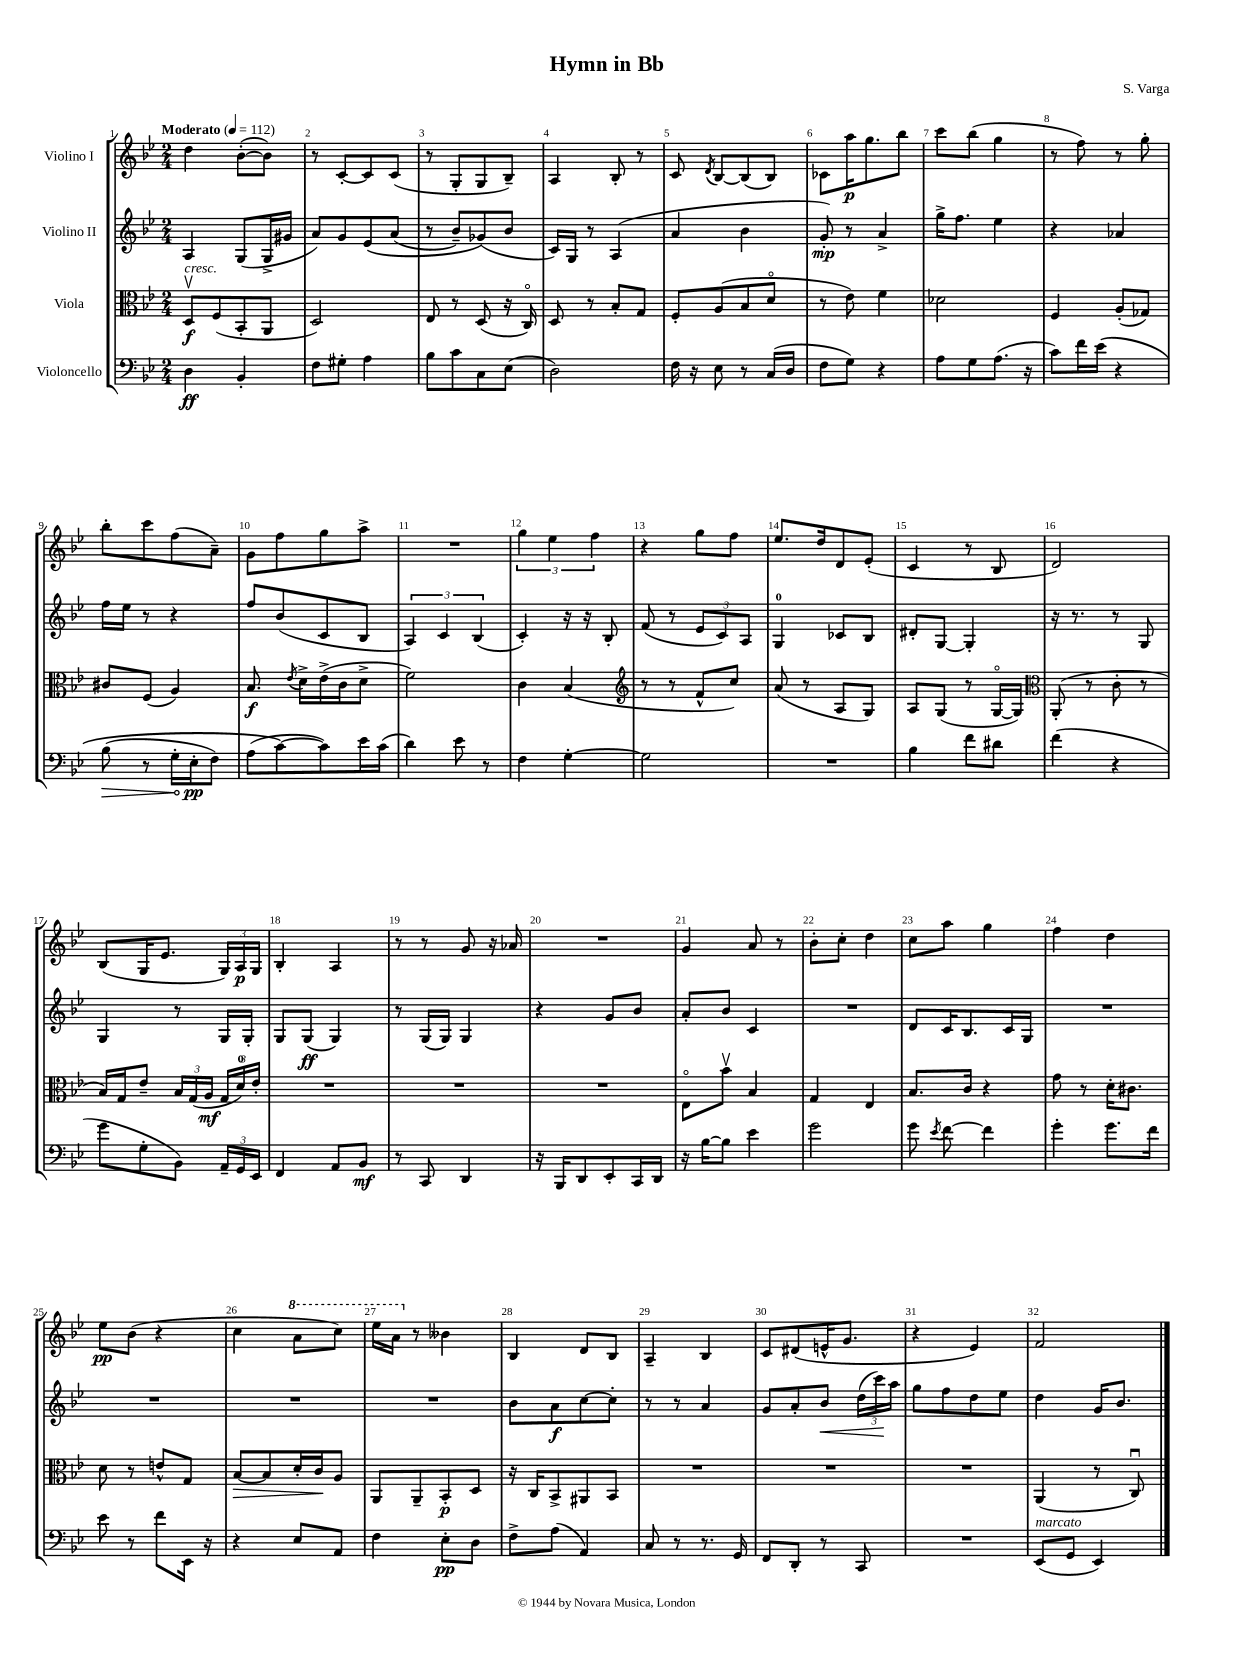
\header { title = "Hymn in Bb" composer = "S. Varga" }
<<
\new StaffGroup <<
\new Staff = "s0" \with { instrumentName = "Violino I" } {
    \clef treble \key bes \major \numericTimeSignature \time 2/4 \tempo "Moderato" 4 = 112
    \autoBeamOff d''4 bes'8[~-.( bes'8]) |
    r8 c'8[~-. c'8 c'8]( |
    r8 g8[-. g8 bes8]--) |
    a4 bes8-. r8 |
    c'8 \acciaccatura { d'8 } bes8[~ bes8( bes8]) |
    ces'8[ a''16\p g''8. bes''8] |
    c'''8[ bes''8]( g''4 |
    r8 f''8) r8 g''8-. |
    bes''8[-. c'''8 f''8( a'8]--) |
    g'8[ f''8 g''8 a''8]-> |
    R2 |
    \tuplet 3/2 { g''4 ees''4 f''4 } |
    r4 g''8[ f''8] |
    ees''8.[ d''16 d'8 ees'8]-.( |
    c'4 r8 bes8 |
    d'2) |
    bes8[( g16 ees'8.] \tuplet 3/2 { g16[) a16\p g16] } |
    bes4-. a4 |
    r8 r8 g'8 r16 aes'16 |
    R2 |
    g'4 a'8 r8 |
    bes'8[-. c''8]-. d''4 |
    c''8[ a''8] g''4 |
    f''4 d''4 |
    ees''8[\pp bes'8]( r4 |
    c''4 \ottava #1 a''8[ c'''8]) |
    ees'''16[ a''16] \ottava #0 r8 beses'4 |
    bes4 d'8[ bes8] |
    a4-- bes4 |
    c'8[ dis'8( e'16-^ g'8.] |
    r4 ees'4) |
    f'2 \bar "|." |
}
\new Staff = "s1" \with { instrumentName = "Violino II" } {
    \clef treble \key bes \major \numericTimeSignature \time 2/4
    \autoBeamOff a4 g8[( g16-> gis'16] |
    a'8[) g'8 ees'8\( a'8]( |
    r8 bes'8[--) ges'8(\) bes'8] |
    c'16[) g16] r8 a4( |
    a'4 bes'4 |
    g'8-.\mp) r8 a'4-> |
    g''16[-> f''8.] ees''4 |
    r4 aes'4 |
    f''16[ ees''16] r8 r4 |
    f''8[ bes'8( c'8 bes8] |
    \tuplet 3/2 { a4) c'4 bes4( } |
    c'4-.) r16 r16 bes8-. |
    f'8( r8 \tuplet 3/2 { ees'8[ c'8) a8] } |
    g4-0 ces'8[ bes8] |
    dis'8[-. g8]~ g4-. |
    r16 r8. r8 g8 |
    g4 r8 g16[ g16]-. |
    g8[ g8]\ff( g4) |
    r8 g16[( g16]) g4 |
    r4 g'8[ bes'8] |
    a'8[-. bes'8] c'4 |
    R2 |
    d'8[ c'16 bes8. c'16 g16] |
    R2 |
    R2 |
    R2 |
    R2 |
    bes'8[ a'8\f c''8~ c''8]-. |
    r8 r8 a'4 |
    g'8[ a'8-. bes'8]\< \tuplet 3/2 { d''16[( c'''16\!) a''16] } |
    g''8[ f''8 d''8 ees''8] |
    d''4 g'16[ bes'8.] \bar "|." |
}
\new Staff = "s2" \with { instrumentName = "Viola" } {
    \clef alto \key bes \major \numericTimeSignature \time 2/4
    \autoBeamOff d8[\upbow\f^\markup { \italic "cresc." } f8( bes,8-. a,8] |
    d2) |
    ees8 r8 d8( r16 c16\flageolet) |
    d8 r8 bes8[-. g8] |
    f8[-. a8( bes8 d'8]\flageolet |
    r8 ees'8) f'4 |
    des'2 |
    f4 a8[-.( ges8]) |
    cis'8[ f8]( a4) |
    bes8.\f \acciaccatura { ees'8 } d'16[-> ees'16->( c'16 d'8]-> |
    f'2) |
    c'4 bes4( |
    \clef treble r8 r8 f'8[-^ c''8]) |
    a'8( r8 a8[ g8]) |
    a8[ g8]( r8 g16[~\flageolet g16]) |
    \clef alto a,8-.( r8 c'8-. r8 |
    bes16[) g16 ees'8]-- \tuplet 3/2 { bes16[ g16( a16]\mf } \tuplet 3/2 { g16[ d'16-0) ees'16]-. } |
    R2 |
    R2 |
    R2 |
    ees8[\flageolet bes'8]\upbow bes4 |
    g4 ees4 |
    bes8.[ c'16] r4 |
    g'8 r8 d'16[-. cis'8.] |
    d'8 r8 e'8[-^ g8] |
    bes8[~\> bes8 d'16-. c'16\! a8] |
    a,8[ a,8-- bes,8-.\p d8] |
    r16 c16[ bes,8-> ais,8 bes,8] |
    R2 |
    R2 |
    R2 |
    a,4( r8 c8\downbow) \bar "|." |
}
\new Staff = "s3" \with { instrumentName = "Violoncello" } {
    \clef bass \key bes \major \numericTimeSignature \time 2/4
    \autoBeamOff d4\ff bes,4-. |
    f8[ gis8]-. a4 |
    bes8[ c'8 c8 ees8]( |
    d2) |
    f16 r16 ees8 r8 c16[( d16] |
    f8[ g8]) r4 |
    a8[ g8 a8.]( r16 |
    c'8[) f'16 ees'16]\( r4 |
    \once \override Hairpin.circled-tip = ##t bes8\>( r8 g16[-. ees16-.\pp\! f8]) |
    a8[( c'8~\) c'8) ees'16 c'16]( |
    d'4) ees'8 r8 |
    f4 g4~-. |
    g2 |
    R2 |
    bes4 f'8[ dis'8] |
    f'4( r4 |
    g'8[ g8-. bes,8]) \tuplet 3/2 { a,16[-- g,16 ees,16] } |
    f,4 a,8[ bes,8]\mf |
    r8 c,8 d,4 |
    r16 bes,,16[ d,8 ees,8-. c,16 d,16] |
    r16 bes16[~ bes8] ees'4 |
    g'2 |
    g'8 \acciaccatura { ees'8 } f'8~ f'4 |
    g'4-. g'8.[ f'16] |
    ees'8 r8 f'8[ ees,16] r16 |
    r4 ees8[ a,8] |
    f4 ees8[-.\pp d8] |
    f8[-> a8]( a,4) |
    c8 r8 r8. g,16 |
    f,8[ d,8]-. r8 c,8 |
    R2 |
    ees,8[^\markup { \italic "marcato" }( g,8] ees,4) \bar "|." |
}
>>
>>
\layout { \context { \Score \override BarNumber.break-visibility = ##(#f #t #t) barNumberVisibility = #all-bar-numbers-visible } }
